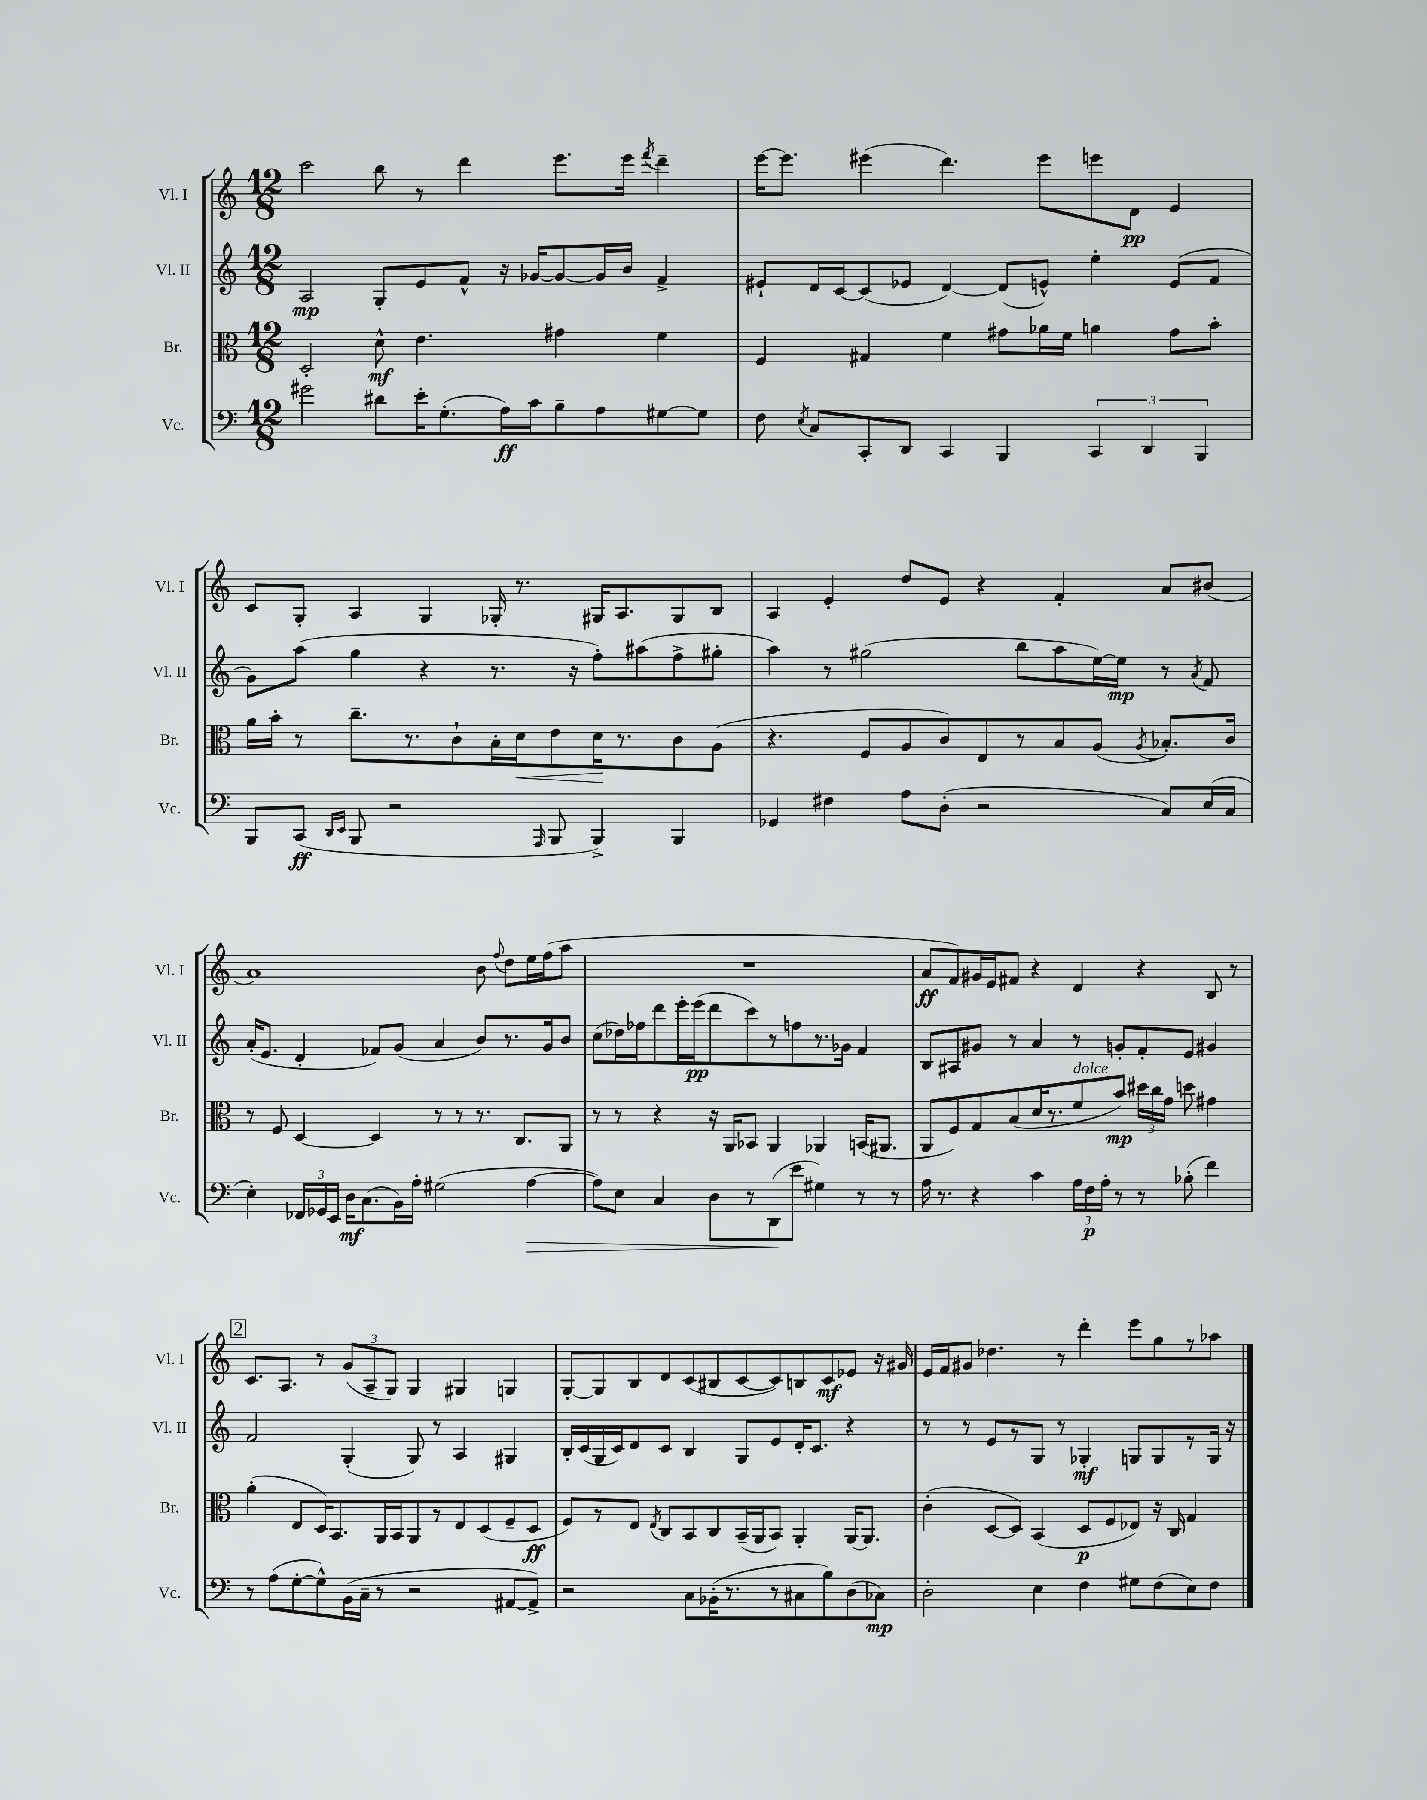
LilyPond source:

<<
\new StaffGroup <<
\new Staff = "s0" \with { instrumentName = "Vl. I" shortInstrumentName = "Vl. I" } {
    \clef treble \key c \major \numericTimeSignature \time 12/8
    \autoBeamOff c'''2 b''8 r8 d'''4 e'''8.[ e'''16] \acciaccatura { f'''8 } d'''4-- |
    e'''16[~ e'''8.] eis'''4( d'''4.) eis'''8[ e'''8 d'8]\pp e'4 |
    c'8[ g8]-. a4 g4 ges16-. r8. gis16[ a8. gis8 b8] |
    a4 e'4-. d''8[ e'8] r4 f'4-. a'8[ bis'8]( |
    a'1) b'8 \appoggiatura { f''8 } d''8[ e''16 f''16( a''8] |
    R1. |
    a'8[\ff f'8) gis'16 e'16 fis'8] r4 d'4 r4 b8 r8 |
    \mark \markup { \box "2" } c'8.[ a8.] r8 \tuplet 3/2 { g'8[( a8-- g8]) } g4 gis4 g4 |
    g8[~-. g8 b8 d'8 c'8( bis8 c'8~ c'8) b8 c'8\mf ees'8] r16 gis'16 |
    e'16[ f'16 gis'8] des''4. r8 d'''4-. e'''8[ g''8 r8 aes''8] \bar "|." |
}
\new Staff = "s1" \with { instrumentName = "Vl. II" shortInstrumentName = "Vl. II" } {
    \clef treble \key c \major \numericTimeSignature \time 12/8
    \autoBeamOff a2\mp g8[-. e'8 f'8]-^ r16 ges'16[~ ges'8~ ges'16 b'16] f'4-> |
    eis'8[-! d'16 c'16~ c'8( ees'8] d'4~) d'8[( e'8]-^) e''4-. e'8[( f'8] |
    g'8[) a''8]( g''4 r4 r8. r16 f''8[-.) ais''8( f''8-> gis''8]-. |
    a''4) r8 gis''2( b''8[ a''8 e''16~) e''16]\mp r8 \acciaccatura { a'8 } f'8 |
    a'16[-.( e'8.] d'4-. fes'8[) g'8]( a'4 b'8[) r8. g'16 b'8] |
    c''8[( des''16) fes''16 d'''8 e'''16-. e'''16\pp( d'''8 c'''8) r8 f''8 r8. ges'16] f'4 |
    b8[ ais8 gis'8] r8 a'4 r8 g'8[-. f'8-. e'8] gis'4 |
    \mark \markup { \box "2" } f'2 g4-.( g8) r8 a4 gis4 |
    b16[-. c'16( g16 c'16) d'8 c'8] b4 g8[ e'8 d'16-. c'8.] r4 |
    r8 r8 e'8[ r8 g8] r8 ges4-.\mf g8[ g8 r8 g16] r16 \bar "|." |
}
\new Staff = "s2" \with { instrumentName = "Br." shortInstrumentName = "Br." } {
    \clef alto \key c \major \numericTimeSignature \time 12/8
    \autoBeamOff d2-. d'8-^\mf e'4. gis'4 f'4 |
    f4 gis4 f'4 gis'8[ aes'16 f'16] a'4 gis'8[ b'8]-. |
    a'16[ b'16]-. r8 c''8.[-- r8. c'8-! b16-. d'16\< e'8 d'16\! r8. c'8 a8]( |
    r4. f8[ a8 c'8) e8 r8 b8 a8]( \acciaccatura { a8 } bes8.[-.) c'16] |
    r8 f8 d4~ d4 r8 r8 r8. c8.[ a,8] |
    r8 r8 r4 r16 a,16[ bes,8] a,4 aes,4 b,16[( ais,8.] |
    a,8[ f8) g8 b8( d'16 r8. f'8^\markup { \italic "dolce" } b'8]\mp) \tuplet 3/2 { dis''16[ c''16 g'16] } d''8 gis'4 |
    \mark \markup { \box "2" } a'4-.( e8[ d16) b,8. a,16 b,16 a,8 r8 e8 d8( f8-- d8]\ff |
    f8[) r8 e8] \acciaccatura { e8 } c8[ b,8 c8 b,16--( a,16 b,8]) a,4-. a,16[~ a,8.] |
    c'4-.( d8[~ d8]) b,4( d8[\p f8 ees8]) r16 c16 g4 \bar "|." |
}
\new Staff = "s3" \with { instrumentName = "Vc." shortInstrumentName = "Vc." } {
    \clef bass \key c \major \numericTimeSignature \time 12/8
    \autoBeamOff gis'2 dis'8[ e'16-. g8.-.( a16\ff) c'16 b8-- a8 gis8~ gis8] |
    f8 \acciaccatura { e8 } c8[ c,8-. d,8] c,4 b,,4 \tuplet 3/2 { c,4 d,4 b,,4 } |
    b,,8[ c,8]\ff( \grace { d,16[ e,16] } b,,8 r2 \grace { a,,16 } b,,8 b,,4->) b,,4 |
    ges,4 fis4 a8[ d8]-.( r2 c8[) e16( c16] |
    e4-.) \tuplet 3/2 { fes,16[ ges,16 e,16] } d16[\mf c8.( b,16) a16]-. gis2( a4~\> |
    a8[) e8] c4 d8[ r8 d,8\!( e'8] gis4) r8 r8 |
    a16 r8. r4 c'4 \tuplet 3/2 { a16[ f16\p a16]-. } r8 r8 bes8-.( f'4) |
    \mark \markup { \box "2" } r8 a8[( g8~-. g8-^) b,16( c16]-- r8 r2 ais,8[~ ais,8]->) |
    r2 c8[ bes,16-.( r8. r8 cis8 b8) d8( ces8]\mp) |
    d2-. e4 f4 gis8[ f8( e8) f8] \bar "|." |
}
>>
>>
\layout { \context { \Score \remove "Bar_number_engraver" } }
